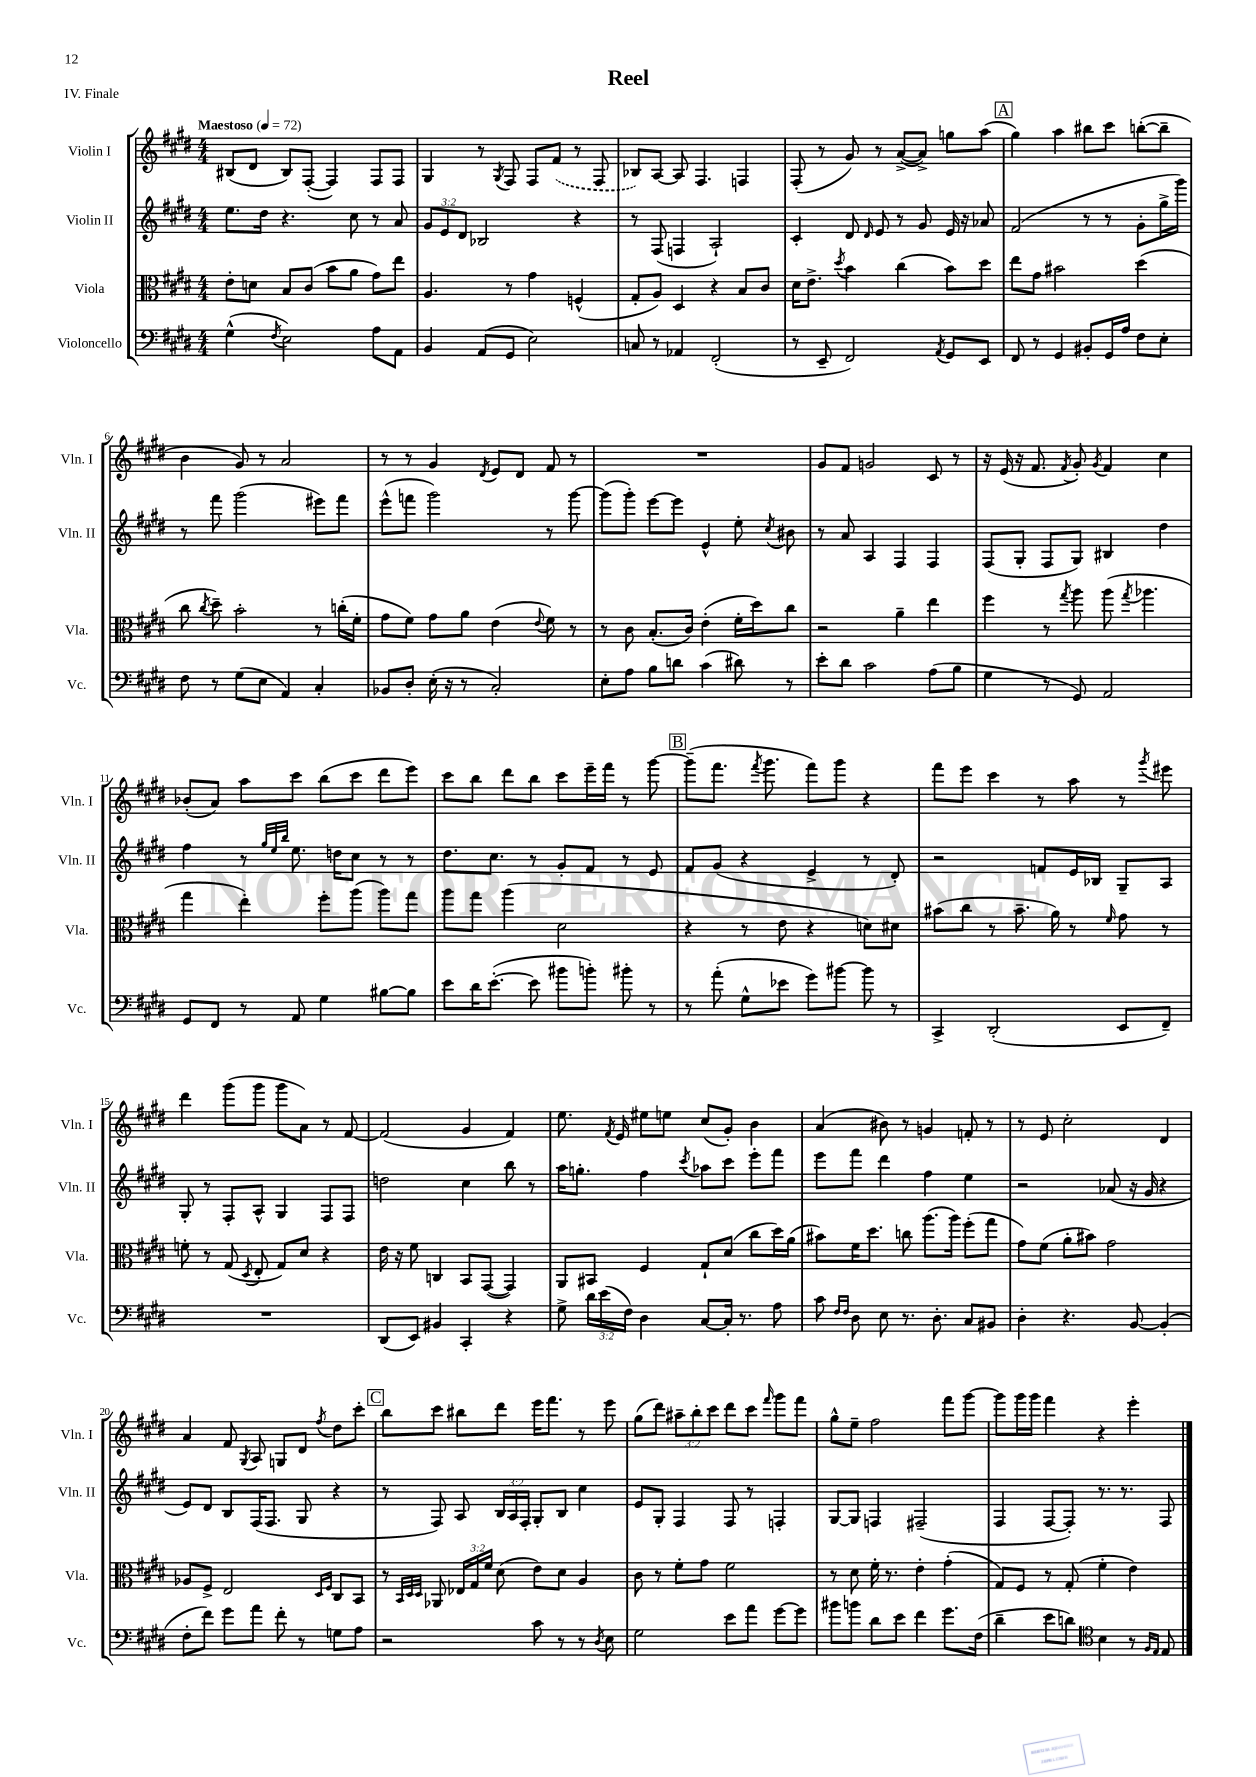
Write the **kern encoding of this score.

**kern	**kern	**kern	**kern
*staff4	*staff3	*staff2	*staff1
*clefF4	*clefC3	*clefG2	*clefG2
*k[f#c#g#d#]	*k[f#c#g#d#]	*k[f#c#g#d#]	*k[f#c#g#d#]
*M4/4	*M4/4	*M4/4	*M4/4
*MM72	*MM72	*MM72	*MM72
(4G#^^\	8e'\L	8.ee\L	(8B#/L
.	8d\J	.	8d#/J
.	.	16dd#\Jk	.
8qF#/	.	.	.
2E\)	8B/L	4.r	8B#/L)
.	(8c#/J	.	([8F#'/J
.	8b\L	.	4F#/])
.	8a\J	8cc#\	.
8A\L	8g#\L)	8r	8F#/L
8AA\J	8ee\J	8a/	8F#/J
=	=	=	=
4BB/	4.A/	12g#/L	4G#/
.	.	12e/	.
.	.	12d#/J	.
(8AA/L	.	2B-/	8r
.	.	.	8qG#/
8GG#/J	8r	.	8F#/
2E\)	4g#\	.	8F#/L
.	.	.	(8f#/J
.	(4F^^/	4r	8r
.	.	.	8F#/
=	=	=	=
8C/	8G#'/L	8r	8B-/L)
8r	8A/J)	(8F#/	[8A/J
4AA-/	4D#/	4F/	8A/]
.	.	.	4.F#/
(2FF#'/	4r	2A`/)	.
.	8B/L	.	4F/
.	8c#/J	.	.
=	=	=	=
8r	16d#\LK	4c#'/	(8F#'/
.	8.e^\J	.	.
8EE~/	.	.	8r
.	8qdd#/	.	.
2FF#/)	4b\	8d#/	8g#/)
.	.	16qqd#/	.
.	.	8e/	8r
.	(4cc#\	8r	([8a^/L
.	.	8g#/	8a^/]J)
8qAA/	.	.	.
8GG#/L	8b\L)	16e/	8gg\L
.	.	16r	.
8EE/J	8dd#\J	8a-/	(8aa\J
=	=	=	=
8FF#/	8ee\L	(2f#/	4gg#\)
8r	8g#\J	.	.
4GG#/	2b#\	.	4aa\
8BB#'/L	.	8r	8bb#\L
16GG#/L	.	8r	8ccc#\J
16A/JJ	.	.	.
8F#\L	(4dd#\	8g#'\L	([8bb'\L
8E'\J	.	16gg#^\L	8bb~\]J
.	.	16ggg#\JJ)	.
=	=	=	=
8F#\	8cc#\	8r	4b\
.	8qcc#/	.	.
8r	8dd#~\)	8fff#\	.
(8G#\L	2b'\	(2ggg#\	8g#/)
8E\J	.	.	8r
4AA/)	.	.	2a/
4C#'/	8r	8eee#\L)	.
.	(16cc'\LL	8fff#\J	.
.	16f#'\JJ	.	.
=	=	=	=
8BB-/L	8g#\L	(8eee^^\L	8r
8D#'/J	8f#\J)	8fff\J	8r
(16E'\	8g#\L	2ggg#\)	4g#/
16r	.	.	.
8r	8a\J	.	.
.	.	.	8qd#/
2C#'/)	(4e\	.	8e/L
.	.	.	8d#/J
.	8qqe/	.	.
.	8f#\)	8r	8f#/
.	8r	[8ggg#\	8r
=	=	=	=
8E'\L	8r	(8ggg#\]L	1r
8A\J	8c#\	8ggg#'\J)	.
8B\L	(8.B'/L	[8eee\L	.
8d\J	.	8eee\]J	.
.	16c#/Jk)	.	.
(4c#\	(4e'\	4e^^/	.
8d#\)	16f#'\LL	8ee'\	.
.	16dd#\J)	.	.
.	.	8qcc#/	.
8r	8cc#\J	8b#\	.
=	=	=	=
8e'\L	2r	8r	8g#/L
8d#\J	.	8a/	8f#/J
2c#\	.	4A/	2g/
.	4a~\	4F#/	.
(8A\L	4ee\	4F#/	8c#/
8B\J	.	.	8r
=	=	=	=
4G#\	4ff#\	(8F#/L	16r
.	.	.	(16e/
.	.	8G#'/J	16r
.	.	.	8.f#/
8r	8r	8F#/L	.
.	8qgg#/	.	8qf#/
8GG#/)	8aa\	8G#/J)	8g#'/)
.	.	.	8qg#/
2AA/	(8aa\	4B#/	4f#/
.	8qgg#/	.	.
.	4.aa-\	.	.
.	.	4dd#\	4cc#\
=	=	=	=
8GG#/L	4gg#\	4ff#\	(8b-'/L
8FF#/J	.	.	8a/J)
8r	4ee'\)	8r	8aa\L
.	.	32qqgg#/LLL	.
.	.	32qqee/	.
.	.	32qqbb/JJJ	.
8AA/	.	8.ee\	8ccc#\J
4G#\	8ff#'\L	.	(8bb\L
.	.	16dd\LK	.
.	(8aa\J	8cc#\J	8ccc#\J
[8B#\L	8aa\L)	8r	8ddd#\L
8B#\]J	8gg#\J	8r	8eee\J)
=	=	=	=
8e\L	8aa\L	8.dd#\L	8ccc#\L
16d#\K	8gg#\J	.	8bb\J
([8.e'\J	.	8.cc#\J	.
.	(4aa\	.	8ddd#\L
8e\]	.	8r	8bb\J
8b#\L	2d#\	8g#'/L	8ccc#\L
8b'\J)	.	8f#/J	16eee~\L
.	.	.	16fff#\JJ
8b#'\	.	8r	8r
8r	.	8e/	[8ggg#\
=	=	=	=
8r	4r	8f#/L	(8ggg#~\]L
(8a'\	.	(8g#/J	8.fff#\J
8G#^^\L	8r	4r	.
.	.	.	8qfff#/
.	.	.	8.ggg#\
8e-\J	8e\	.	.
8g#\L)	4r	4e^/	8fff#\L)
[8b#\J	.	.	8ggg#\J
8b#\]	8d\L)	8r	4r
8r	8d#\J	8d#'/)	.
=	=	=	=
4CC#^/	(8b#\L	2r	8fff#\L
.	8cc#\J	.	8eee\J
(2DD#'/	8r	.	4ccc#\
.	8.b#~\	.	.
.	.	8f/L	8r
.	16a\)	.	.
.	8r	16e/L	8aa\
.	.	16B-/JJ	.
.	16qqf#/	.	.
8EE/L	8g#\	8G#~/L	8r
.	.	.	8qggg#/
8FF#~/J)	8r	8A/J	8eee#\
=	=	=	=
1r	8f'\	8G#'/	4ddd#\
.	8r	8r	.
.	(8G#/	8F#'/L	(8ggg#\L
.	8qD#/	.	.
.	8E'/	8A^^/J	8ggg#\J
.	8G#/L)	4G#/	8ggg#\L
.	8d#/J	.	8a\J)
.	4r	8F#/L	8r
.	.	8F#/J	[8f#/
=	=	=	=
(8DD#/L	16e\	2dd\	(2f#/]
.	16r	.	.
8EE/J)	8f#\	.	.
4BB#/	4C/	.	.
4CC#'/	8BB/L	4cc#\	4g#/
.	([8GG#/J	.	.
4r	4GG#/])	8bb\	4f#/)
.	.	8r	.
=	=	=	=
8G#^\	8AA/L	16aa\LK	8.ee\
.	.	8.gg'\J	.
24d#\LL	8BB#/J	.	.
(24e\	.	.	.
.	.	.	8qf#/
.	.	.	16e/
24F#\JJ)	.	.	.
4D#\	4F#/	4ff#\	8ee#\L
.	.	.	8ee\J
.	.	8qccc#/	.
[8C#/L	8G#`/L	8aa-\L	(8cc#/L
16C#'/]Jk	(8d#/J	8ccc#\J	8g#'/J)
8.r	.	.	.
.	8cc#\L	8eee'\L	4b\
8A\	16dd#\L)	8fff#\J	.
.	(16a\JJ	.	.
=	=	=	=
8c#\	8b#\L)	8eee\L	(4a/
16qqF#/LL	.	.	.
16qqF#/JJ	.	.	.
8D#\	16f#\K	8fff#\J	.
.	8.dd#\J	.	.
8E\	.	4ddd#\	8b#\)
8.r	8cc\	.	8r
.	(8.aa\L	4ff#\	4g/
8.D#'\	.	.	.
.	16aa\Jk)	.	.
8C#/L	(8ff#'\L	4ee\	8f'/
8BB#/J	8gg#\J	.	8r
=	=	=	=
4D#'\	8g#\L)	2r	8r
.	(8f#\J	.	8e/
4.r	8a'\L	.	2cc#'\
.	8b#\J)	.	.
.	2g#\	(8a-/	.
[8BB/	.	16r	.
.	.	16g#/	.
(4BB'/]	.	4r	4d#/
=	=	=	=
8F#'\L	8A-/L	8e/L)	4a/
8f#\J)	8F#^/J	8d#/J	.
8g#\L	2E/	8B/L	8f#/
.	.	.	8qG#/
8a\J	.	(16F#/K	8A/
.	.	8.F#/J	.
8f#'\	.	.	8G/L
8r	.	8G#/	8d#/J
.	16qqD#/LL	.	.
.	16qqF#/JJ	.	8qff#/
8G\L	8C#/L	4r	8dd#\L
8A\J	8BB/J	.	8ccc#'\J
=	=	=	=
2r	8r	8r	8bb\L
.	32qqBB/LLL	.	.
.	32qqD#/	.	.
.	32qqD#/JJJ	.	.
.	8AA-/	8F#/)	8ccc#\J
.	24E-/LL	8A/	8bb#\L
.	24G#/	.	.
.	24f#/JJ	.	.
.	(8d#\	24B/LL	8ddd#\J
.	.	24A/	.
.	.	24F#'/JJ	.
8c#\	8e\L)	8G#'/L	16eee\LK
.	.	.	8.fff#\J
8r	8d#\J	8B/J	.
8r	4A/	4cc#\	8r
8qD#/	.	.	.
8E\	.	.	8eee\
=	=	=	=
2G#\	8c#\	8e/L	(8gg#\L
.	8r	8G#'/J	8ddd#\J)
.	8f#'\L	4F#/	12aa#~\L
.	.	.	12bb'\
.	8g#\J	.	.
.	.	.	12ccc#\J
8e\L	2f#\	8F#/	8ddd#\L
8a\J	.	8r	8ccc#\J
.	.	.	16qqfff#/
[8g#\L	.	4F'/	8ggg#\L
8g#\]J	.	.	8fff#\J
=	=	=	=
8b#\L	8r	[8G#/L	8gg#^^\L
8b\J	8d#\	8G#/]J	8ee~\J
8d#\L	16f#'\	4F/	2ff#\
.	8.r	.	.
8e\J	.	.	.
4f#\	4e'\	(2F#~/	.
8.g#\L	(4g#'\	.	8fff#\L
.	.	.	[8ggg#\J
(16F#\Jk	.	.	.
=	=	=	=
4d#~\	8G#/L)	4F#/	8ggg#\]L
.	8F#/J	.	16ggg#\L
.	.	.	16ggg#\JJ
8e\L	8r	[8F#/L	4fff#\
8d\J)	(8G#'/	8F#'/]J)	.
*clefC4	*	*	*
4B\	4f#'\	8.r	4r
.	.	8.r	.
8r	4e\)	.	4eee'\
16qqF#/LL	.	.	.
16qqE/JJ	.	.	.
8E/	.	8F#/	.
==	==	==	==
*-	*-	*-	*-
